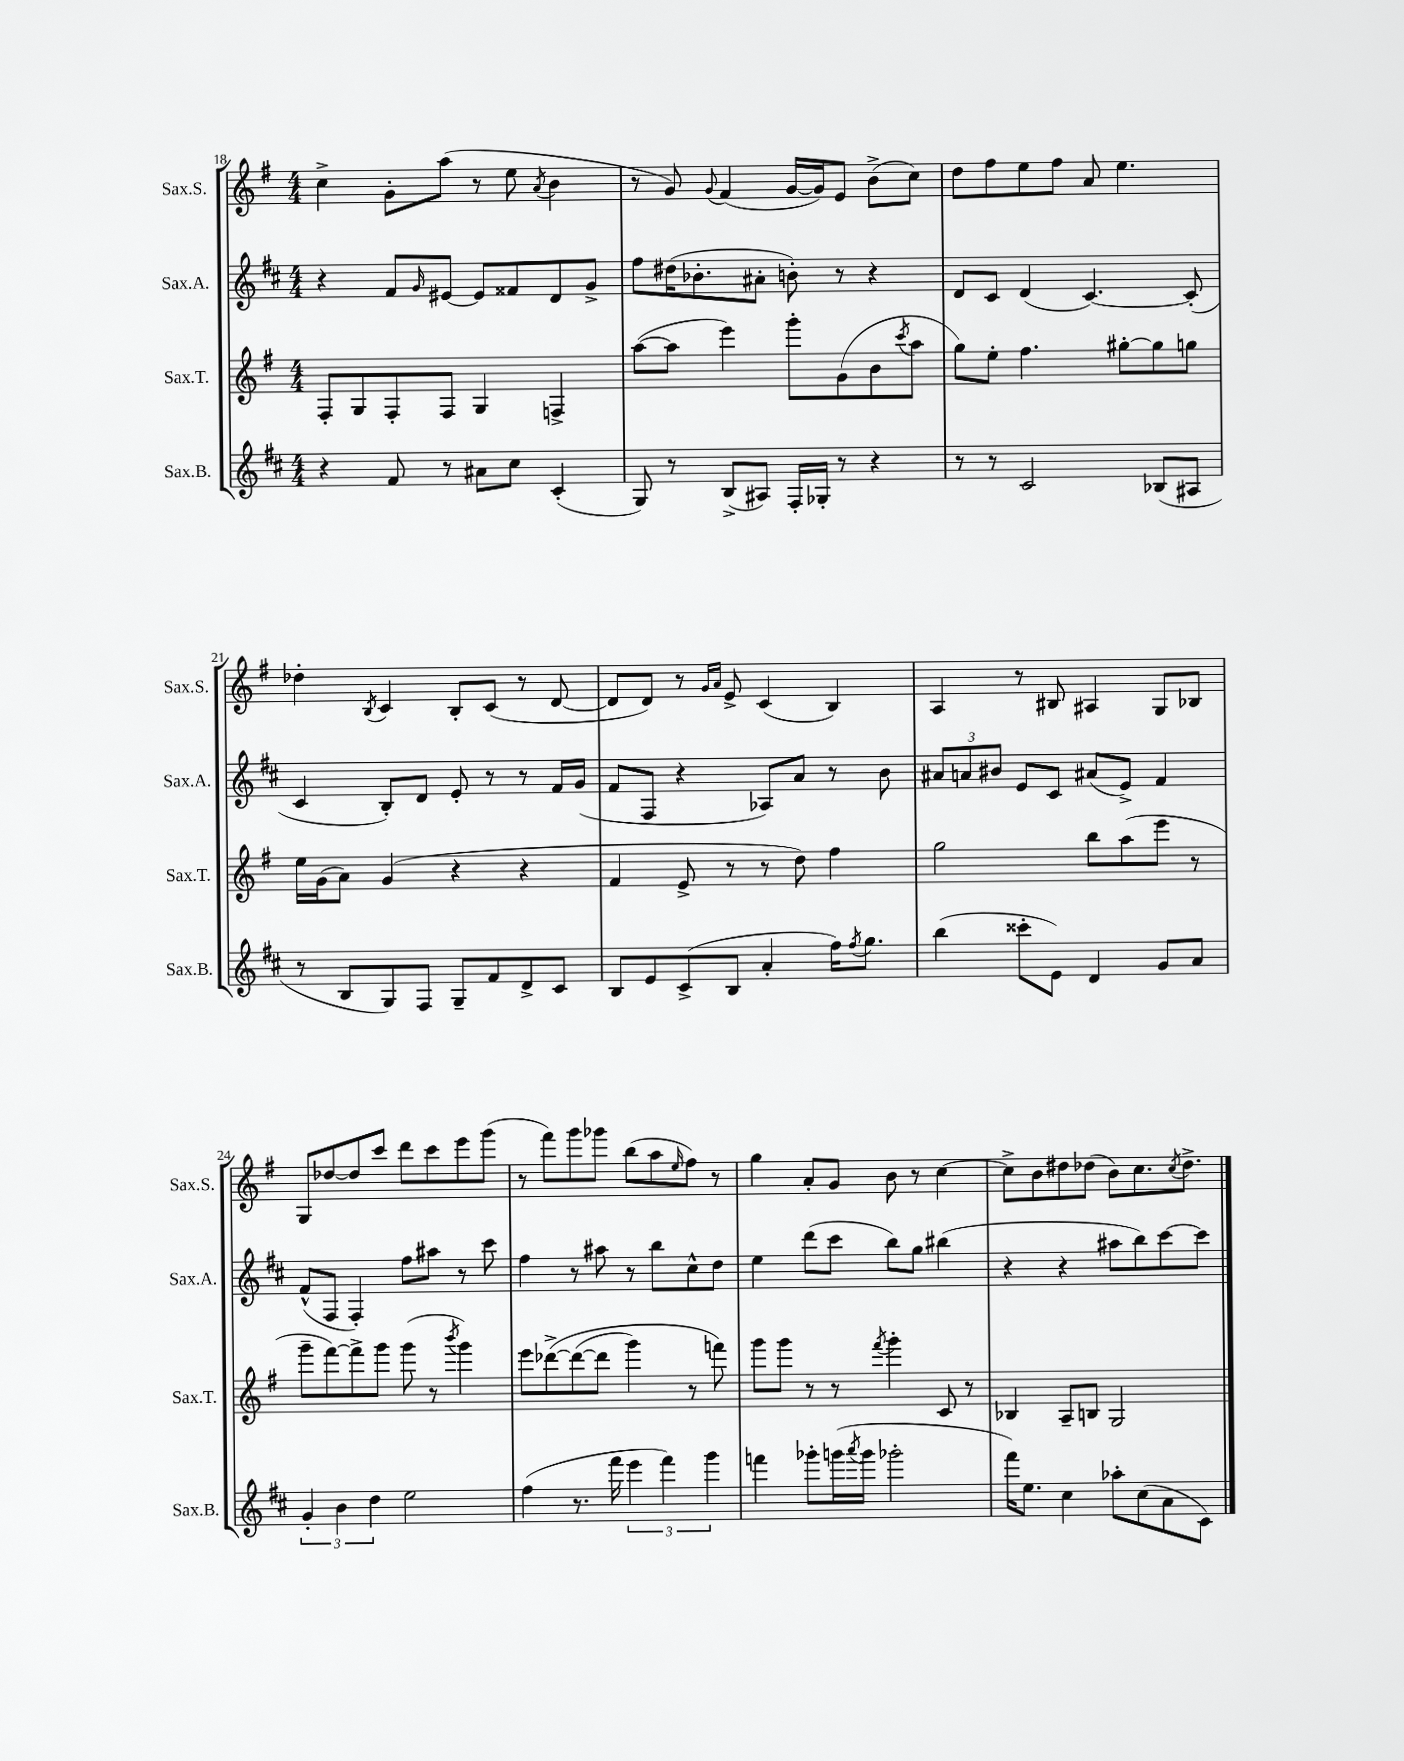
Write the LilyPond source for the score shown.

<<
\new StaffGroup <<
\new Staff = "s0" \with { instrumentName = "Sax.S." shortInstrumentName = "Sax.S." } {
    \clef treble \key g \major \numericTimeSignature \time 4/4
    c''4-> g'8-. a''8( r8 e''8 \acciaccatura { a'8 } b'4 |
    r8 g'8) \appoggiatura { g'8 } fis'4( g'16~ g'16) e'8 b'8->( c''8) |
    d''8 fis''8 e''8 fis''8 a'8 e''4. |
    des''4-. \acciaccatura { b8 } c'4 b8-. c'8( r8 d'8~ |
    d'8 d'8) r8 \grace { g'16 a'16 } e'8-> c'4( b4) |
    a4 r8 bis8 ais4 g8 bes8 |
    g8 des''8~ des''8 c'''8 d'''8 c'''8 e'''8 g'''8( |
    r8 fis'''8) g'''8 ges'''8 b''8( a''8 \grace { e''16 } fis''8) r8 |
    g''4 a'8-. g'8 b'8 r8 c''4~ |
    c''8-> b'8 dis''8 des''8( b'8) c''8. \acciaccatura { c''8 } des''8.-> \bar "|." |
}
\new Staff = "s1" \with { instrumentName = "Sax.A." shortInstrumentName = "Sax.A." } {
    \clef treble \key d \major \numericTimeSignature \time 4/4
    r4 fis'8 \grace { g'16 } eis'8~ eis'8 fisis'8 d'8 g'8-> |
    fis''8 dis''16( bes'8.-. ais'8-. b'8-.) r8 r4 |
    d'8 cis'8 d'4( cis'4.~) cis'8-.( |
    cis'4 b8-.) d'8 e'8-. r8 r8 fis'16 g'16( |
    fis'8 fis8 r4 aes8) a'8 r8 b'8 |
    \tuplet 3/2 { ais'8 a'8 bis'8 } e'8 cis'8 ais'8( e'8->) fis'4 |
    fis'8-^( fis8 fis4-.) fis''8 ais''8 r8 cis'''8 |
    fis''4 r8 ais''8 r8 b''8 cis''8-^ d''8 |
    e''4 d'''8( cis'''8 b''8) g''8 bis''4( |
    r4 r4 ais''8 b''8) cis'''8~ cis'''8 \bar "|." |
}
\new Staff = "s2" \with { instrumentName = "Sax.T." shortInstrumentName = "Sax.T." } {
    \clef treble \key g \major \numericTimeSignature \time 4/4
    fis8-. g8 fis8-. fis8 g4 f4-> |
    a''8~( a''8 e'''4) g'''8-. g'8( b'8 \acciaccatura { c'''8 } a''8 |
    g''8) e''8-. fis''4. gis''8~-. gis''8 g''8 |
    e''16 g'16( a'8) g'4( r4 r4 |
    fis'4 e'8-> r8 r8 d''8) fis''4 |
    g''2 b''8 a''8( e'''8 r8 |
    g'''8-- fis'''8~) fis'''8-> g'''8 g'''8( r8 \acciaccatura { b'''8 } g'''4) |
    e'''8 des'''8~->\( des'''8~( des'''8 g'''4) r8 f'''8\) |
    g'''8 g'''8 r8 r8 \acciaccatura { fis'''8 } g'''4-. c'8 r8 |
    bes4 a8-- b8 g2 \bar "|." |
}
\new Staff = "s3" \with { instrumentName = "Sax.B." shortInstrumentName = "Sax.B." } {
    \clef treble \key d \major \numericTimeSignature \time 4/4
    r4 fis'8 r8 ais'8 cis''8 cis'4-.( |
    g8) r8 b8->( ais8) fis16-. ges16-. r8 r4 |
    r8 r8 cis'2 bes8( ais8 |
    r8 b8 g8) fis8 g8-- fis'8 d'8-> cis'8 |
    b8 e'8 cis'8->( b8 a'4-. fis''16) \acciaccatura { fis''8 } g''8. |
    b''4( cisis'''8-. e'8) d'4 g'8 a'8 |
    \tuplet 3/2 { g'4-. b'4 d''4 } e''2 |
    fis''4( r8. fis'''16 \tuplet 3/2 { e'''4 fis'''4) g'''4 } |
    f'''4 ges'''8-. g'''16( \acciaccatura { a'''8 } g'''16 ges'''2-. |
    fis'''16) e''8. cis''4 aes''8-. cis''8( a'8 cis'8) \bar "|." |
}
>>
>>
\layout { \context { \Score currentBarNumber = #18 } }
